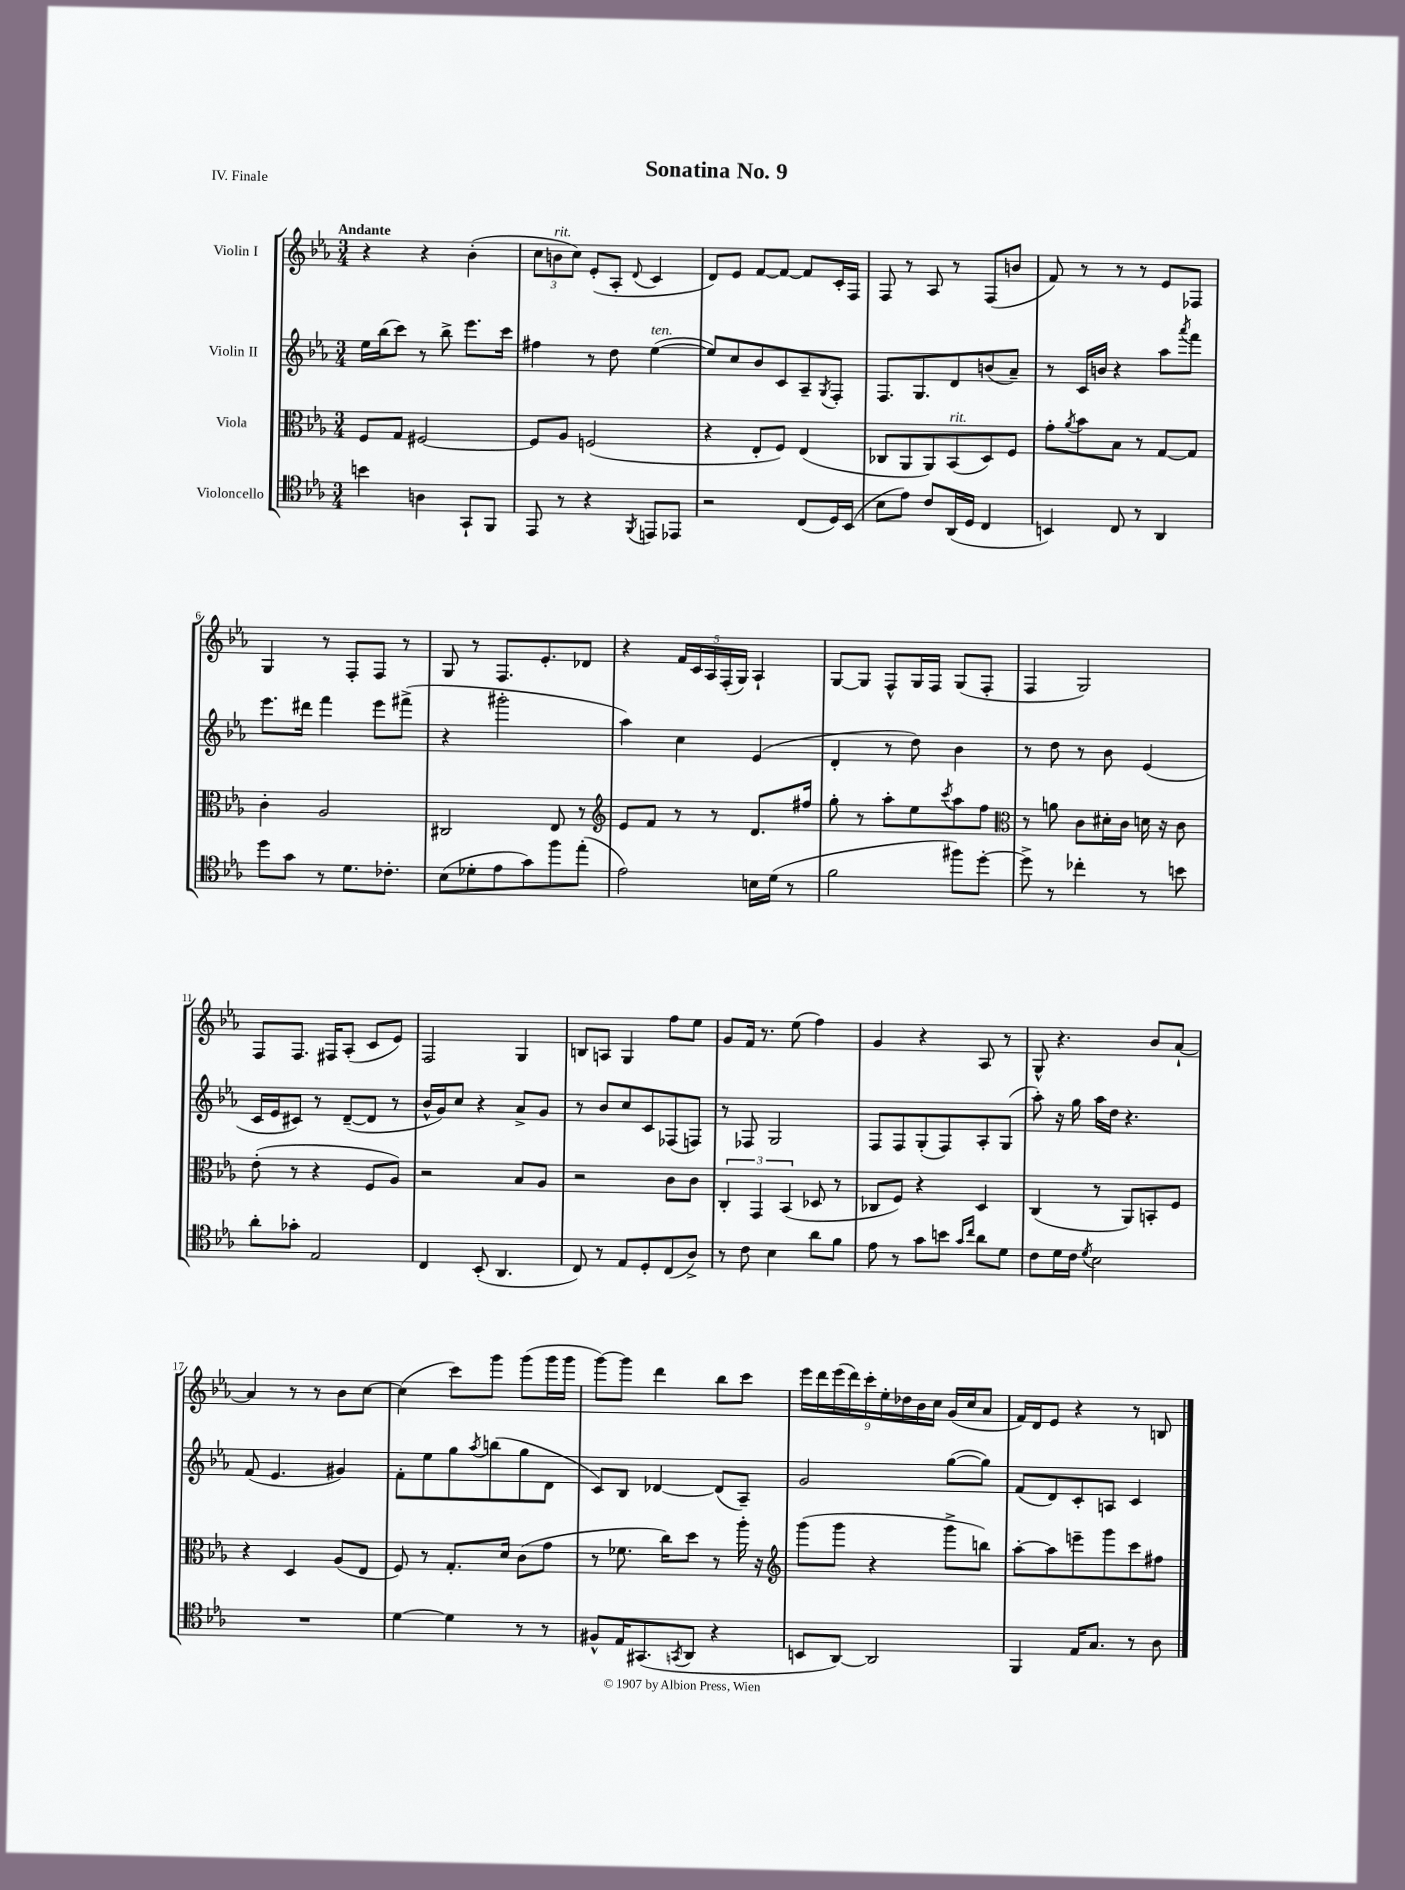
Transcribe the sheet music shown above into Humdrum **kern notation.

**kern	**kern	**kern	**kern
*part4	*part3	*part2	*part1
*staff4	*staff3	*staff2	*staff1
*I"Violoncello	*I"Viola	*I"Violin II	*I"Violin I
*clefC4	*clefC3	*clefG2	*clefG2
*k[b-e-a-]	*k[b-e-a-]	*k[b-e-a-]	*k[b-e-a-]
*M3/4	*M3/4	*M3/4	*M3/4
=1	=1	=1	=1
!	!	!	!LO:TX:a:B:t=Andante
4bn\	8F/L	16ee-\LL	4r
.	.	(16bb-\J	.
.	8G/J	8ccc\J)	.
4An\	[2F#X/	8r	4r
.	.	8bb-^\	.
8GG`/L	.	8.eee-\L	(4b-'\
8FF/J	.	.	.
.	.	16ccc\Jk	.
=2	=2	=2	=2
8EE-/	8F#/L]	4ff#X\	12cc\L
!	!	!	!LO:TX:a:i:t=rit.
.	.	.	12bn\
8r	8A-/J	.	.
.	.	.	12cc\J)
4r	(2Fn/	8r	(8e-'/L
.	.	8dd\	8A-'/J
8qFF/	.	.	8qqd/
!	!	!LO:TX:a:i:t=ten.	!
8EEn/L	.	([4ee-\	4c/
8EE-X/J	.	.	.
=3	=3	=3	=3
2r	4r	8ee-/L])	8d/L)
.	.	8cc/	8e-/J
.	8E-'/L	8b-/	[8f/L
.	8F/J)	8c/	8f/J_
(8C/L	(4E-/	8A-~/	8f/L]
.	.	8qG/	.
16D/L)	.	8F'/J	16c'/L
(16BB-/JJ	.	.	16F/JJ
=4	=4	=4	=4
8B-\L	8C-X/L	8.F/L	8F/
8e-\J)	8AA-/	.	8r
.	.	8.G/	.
8c/L	8AA-/)	.	8A-/
!	!LO:TX:a:i:t=rit.	!	!
(16AA-/L	(8BB-/	8d/	8r
16D/JJ	.	.	.
4C/	8D/)	(8bn/	(8F/L
.	8F/J	8a-~/J)	8bn/J
=5	=5	=5	=5
4BBn/)	8g'\L	8r	8f/)
.	8qa-/	.	.
.	8b-\	16c/LL	8r
.	.	16bn/JJ	.
8C/	8B-\J	4r	8r
8r	8r	.	8r
4AA-/	[8G/L	8aa-\L	8e-/L
.	.	8qaaa-/	.
.	8G/J]	8fff\J	8F-X/J
!!LO:LB:g=z
=6	=6	=6	=6
8dd\L	4c'\	8.eee-\L	4G/
8g\J	.	.	.
.	.	16ddd#X\Jk	.
8r	2A-/	4fff\	8r
8.d\L	.	.	8F'/L
.	.	8eee-\L	8F/J
8.c-X'\J	.	.	.
.	.	(8fff#X^\J	8r
=7	=7	=7	=7
(8B-\L	2C#X/	4r	8G/
8d-X'\	.	.	8r
8e-\	.	2ggg#X'\	8.F/L
8g\)	.	.	.
.	.	.	8.e-'/
8ff\	8E-/	.	.
(8ee-'\J	8r	.	8d-X/J
=8	=8	=8	=8
*	*clefG2	*	*
2e-\)	8e-/L	4aa-\)	4r
.	8f/J	.	.
.	8r	4cc\	20f/LL
.	.	.	20c/
.	.	.	20A-/
.	8r	.	.
.	.	.	(20F'/
.	.	.	20G/JJ)
16Bn\LL	8.d/L	(4e-/	4A-`/
(16d\JJ	.	.	.
8r	.	.	.
.	16ff#X/Jk	.	.
=9	=9	=9	=9
2f\	8gg'\	4d'/	[8G/L
.	8r	.	8G/J]
.	8aa-'\L	8r	8F^^/L
.	8ee-\	8dd\)	16G/L
.	.	.	16F/JJ
.	8qccc/	.	.
8ff#X\L)	8aa-\	4b-\	(8G/L
[8dd'\J	8ff\J	.	8F'/J
=10	=10	=10	=10
*	*clefC3	*	*
8dd^\]	8r	8r	4F/
8r	8an\	8dd\	.
4cc-X'\	8c\L	8r	2G/)
.	16d#X'\L	8b-\	.
.	16c\JJ	.	.
8r	16dn\	(4e-/	.
.	16r	.	.
8bn\	8c\	.	.
!!LO:LB:g=z
=11	=11	=11	=11
8a-'\L	(8e-'\	16c/LL	8F/L
.	.	16e-/J	.
8g-X'\J	8r	8c#X/J)	8.F/J
2E-/	4r	8r	.
.	.	.	16F#X/KL
.	.	([8d~/L	(8A-'/J
.	8F/L	8d/J]	8c/L
.	8A-/J)	8r	8e-/J)
=12	=12	=12	=12
4C/	2r	16b-^^/LL	2F/
.	.	16g/J)	.
.	.	8cc/J	.
(8BB-'/	.	4r	.
4.AA-/	.	.	.
.	8B-/L	8a-^/L	4G/
.	8A-/J	8g/J	.
=13	=13	=13	=13
8C/)	2r	8r	8Bn/L
8r	.	8b-/L	8An/J
8E-/L	.	8cc/	4G/
8D'/	.	8c/	.
(8C/	8c\L	(8F-X/	8ff\L
8A-^/J)	8c\J	8Fn/J)	8ee-\J
=14	=14	=14	=14
8r	6C'/	8r	8g/L
8c\	.	8F-X/	16f/Jk
.	6GG/	.	.
.	.	.	8.r
4B-\	.	2G/	.
.	(6BB-/	.	.
.	.	.	(8ee-\
8a-\L	8D-X/	.	4ff\)
8f\J	8r	.	.
=15	=15	=15	=15
8e-\	8C-X/L	8F/L	4g/
8r	8F/J)	8F/	.
8g\L	4r	(8G'/	4r
8bn\J	.	8F/)	.
16qqg/LL	.	.	.
16qqcc/JJ	.	.	.
8a-\L	4D/	8A-'/	8A-/
8d\J	.	(8G/J	8r
=16	=16	=16	=16
8c\L	(4C/	8aa-'\)	8G^^/
16d\L	.	16r	4.r
16c\JJ	.	16gg\	.
8qd/	.	.	.
2B-\	8r	16aa-\LL	.
.	.	16dd\JJ	.
.	8AA-/L)	4.r	.
.	8BBn'/	.	8b-/L
.	8F/J	.	[8a-`/J
!!LO:LB:g=z
=17	=17	=17	=17
2.r	4r	(8f/	4a-/]
.	.	4.e-/	.
.	4D/	.	8r
.	.	.	8r
.	(8A-/L	4g#X/)	8b-\L
.	8E-/J	.	[8cc\J
=18	=18	=18	=18
[4d\	8F/)	8f'\L	(4cc\]
.	8r	8ee-\	.
4d\]	8.G'/L	8gg\	8ccc\L)
.	.	8qaa-/	.
.	.	(8bbn\	8ggg\J
.	16d/Jk	.	.
8r	(8c\L	8gg\	(8ggg\L
8r	8g\J	8d\J	16ggg\L
.	.	.	16ggg\JJ
=19	=19	=19	=19
8F#X^^/L	8r	8c/L)	[8ggg\L)
16E-/K	8.f-X\	8B-/J	8ggg\J]
(8.GG#X/	.	.	.
.	.	[4d-X/	4ddd\
.	16cc\KL)	.	.
8qGGn/	.	.	.
8AA-/J	8dd\J	.	.
4r	8r	(8d-/L]	8bb-\L
.	16aa-'\	8A-~/J)	8ccc\J
.	16r	.	.
=20	=20	=20	=20
*	*clefG2	*	*
8BBn/L	(8ggg\L	2g/	18eee-\LL
.	.	.	18ddd\
.	.	.	(18eee-\
[8AA-/J)	8ggg\J	.	.
.	.	.	18ddd\)
.	.	.	18ccc'\
2AA-/]	4r	.	.
.	.	.	18ee-'\
.	.	.	18dd-X\
.	.	.	18b-\
.	.	.	18cc\JJ
.	8ggg^\L	([8gg\L	(16g/LL
.	.	.	16cc/J
.	8bbn\J)	8gg\J])	8a-/J
=21	=21	=21	=21
4FF/	[8aa-'\L	(8f/L	16f/LL)
.	.	.	16d/J
.	8aa-\]	8d/)	8e-/J
16E-/KL	8eeen~\	8c'/	4r
8.G/J	.	.	.
.	8ggg\	8An/J	.
8r	8ccc\	4c/	8r
8A-\	8ff#X\J	.	8Bn/
==	==	==	==
*-	*-	*-	*-
